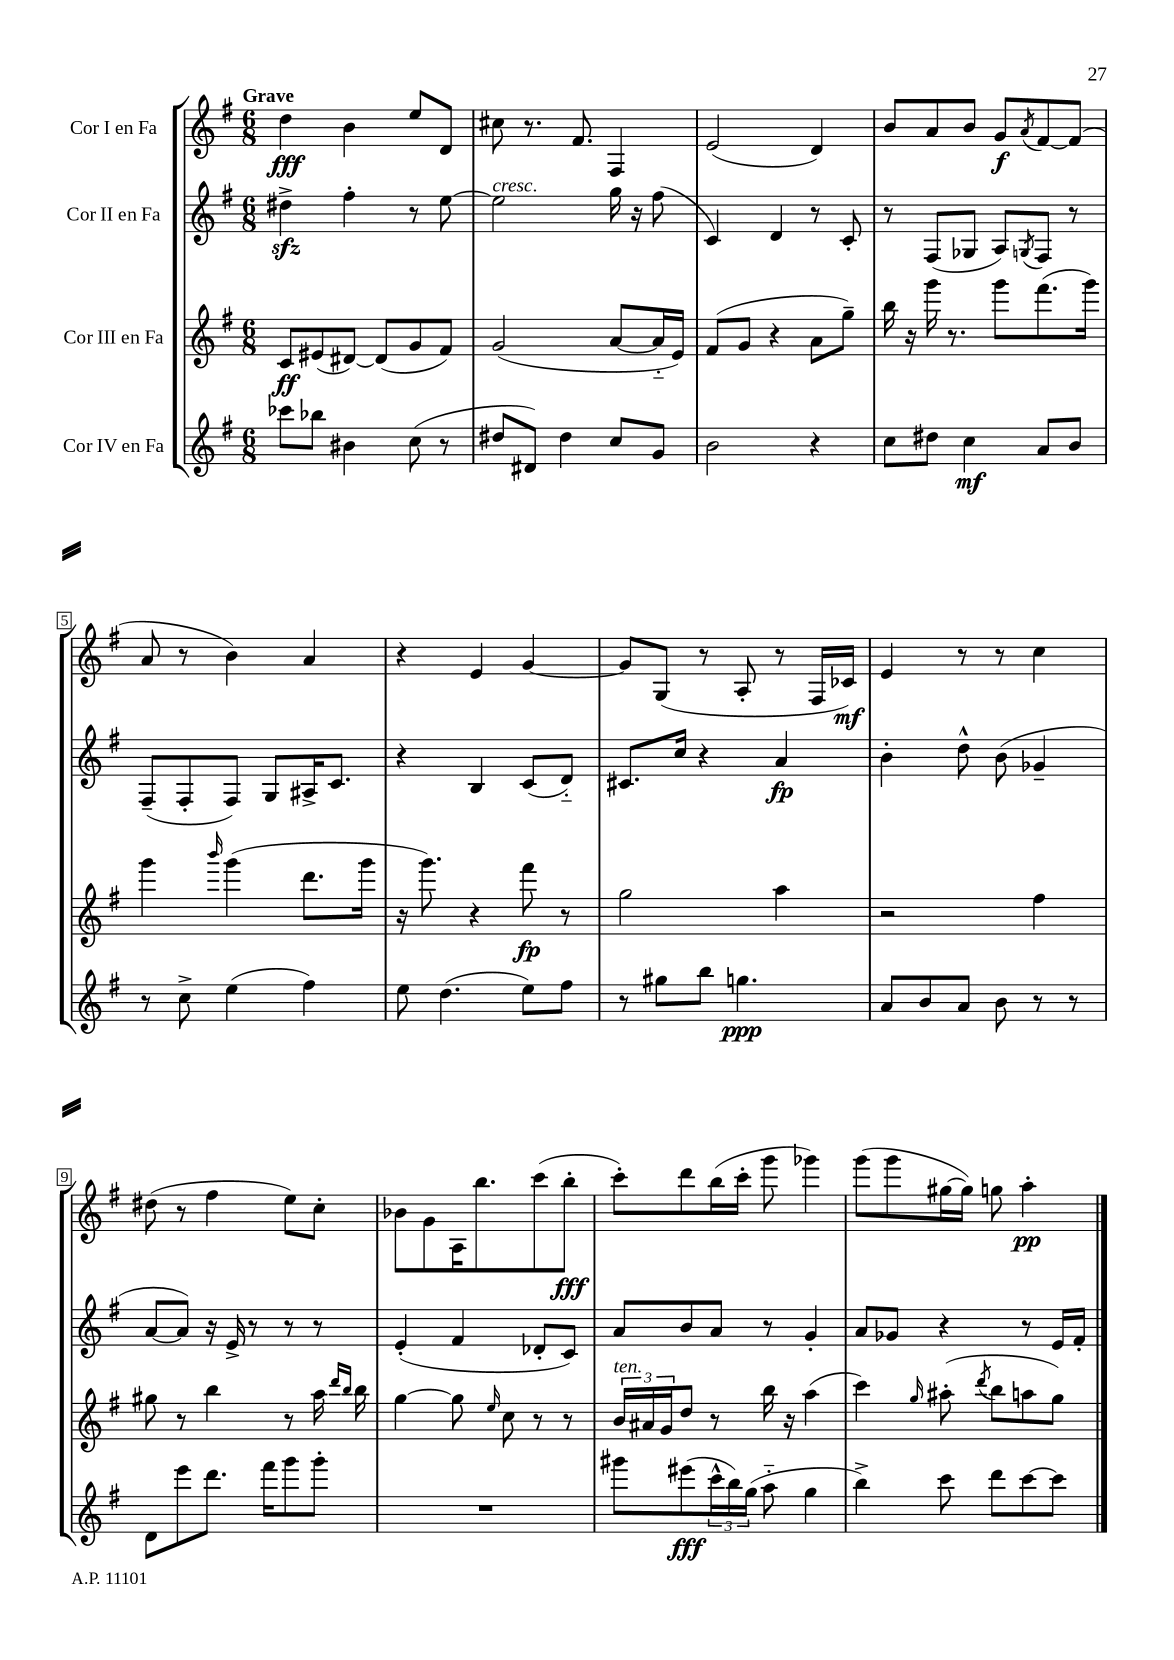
<<
\new StaffGroup <<
\new Staff = "s0" \with { instrumentName = "Cor I en Fa" } {
    \clef treble \key g \major \numericTimeSignature \time 6/8 \tempo "Grave"
    d''4\fff b'4 e''8 d'8 |
    cis''8 r8. fis'8. fis4 |
    e'2( d'4) |
    b'8 a'8 b'8 g'8\f \acciaccatura { a'8 } fis'8~ fis'8( |
    a'8 r8 b'4) a'4 |
    r4 e'4 g'4~ |
    g'8 g8( r8 a8-. r8 fis16 ces'16\mf) |
    e'4 r8 r8 c''4 |
    dis''8( r8 fis''4 e''8) c''8-. |
    bes'8 g'8 a16 b''8. c'''8( b''8-.\fff |
    c'''8-.) d'''8 b''16( c'''16-. g'''8 ges'''4) |
    g'''8( g'''8 gis''16~ gis''16) g''8 a''4-.\pp \bar "|." |
}
\new Staff = "s1" \with { instrumentName = "Cor II en Fa" } {
    \clef treble \key g \major \numericTimeSignature \time 6/8
    dis''4->\sfz fis''4-. r8 e''8~ |
    e''2^\markup { \italic "cresc." } g''16 r16 fis''8( |
    c'4) d'4 r8 c'8-. |
    r8 fis8( ges8 a8) \acciaccatura { g8 } fis8 r8 |
    fis8--( fis8-. fis8) g8 ais16-> c'8. |
    r4 b4 c'8( d'8-_) |
    cis'8. c''16 r4 a'4\fp |
    b'4-. d''8-^ b'8( ges'4-- |
    a'8~ a'8) r16 e'16-> r8 r8 r8 |
    e'4-.( fis'4 des'8-. c'8) |
    a'8 b'8 a'8 r8 g'4-. |
    a'8 ges'8 r4 r8 e'16 fis'16-. \bar "|." |
}
\new Staff = "s2" \with { instrumentName = "Cor III en Fa" } {
    \clef treble \key g \major \numericTimeSignature \time 6/8
    c'8\ff eis'8( dis'8~) dis'8( g'8 fis'8) |
    g'2( a'8~ a'16-_ e'16) |
    fis'8( g'8 r4 a'8 g''8--) |
    b''16 r16 g'''16 r8. g'''8 fis'''8.( g'''16) |
    g'''4 \grace { b'''16 } g'''4( d'''8. g'''16 |
    r16 g'''8.) r4 fis'''8\fp r8 |
    g''2 a''4 |
    r2 fis''4 |
    gis''8 r8 b''4 r8 a''16 \grace { d'''16 b''16 } b''16 |
    g''4~ g''8 \grace { e''16 } c''8 r8 r8 |
    \tuplet 3/2 { b'16^\markup { \italic "ten." } ais'16 g'16 } d''8 r8 b''16 r16 a''4( |
    c'''4) \grace { g''16 } ais''8-.( \acciaccatura { d'''8 } b''8 a''8 g''8) \bar "|." |
}
\new Staff = "s3" \with { instrumentName = "Cor IV en Fa" } {
    \clef treble \key g \major \numericTimeSignature \time 6/8
    ces'''8 bes''8 bis'4 c''8( r8 |
    dis''8 dis'8) dis''4 c''8 g'8 |
    b'2 r4 |
    c''8 dis''8 c''4\mf a'8 b'8 |
    r8 c''8-> e''4( fis''4) |
    e''8 d''4.( e''8) fis''8 |
    r8 gis''8 b''8 g''4.\ppp |
    a'8 b'8 a'8 b'8 r8 r8 |
    d'8 e'''8 d'''8. fis'''16 g'''8 g'''8-. |
    R2. |
    gis'''8 eis'''8\fff( \tuplet 3/2 { c'''16-^ b''16) g''16( } a''8-_ g''4 |
    b''4->) c'''8 d'''8 c'''8~ c'''8 \bar "|." |
}
>>
>>
\layout { \context { \Score \override BarNumber.stencil = #(make-stencil-boxer 0.1 0.3 ly:text-interface::print) } }
